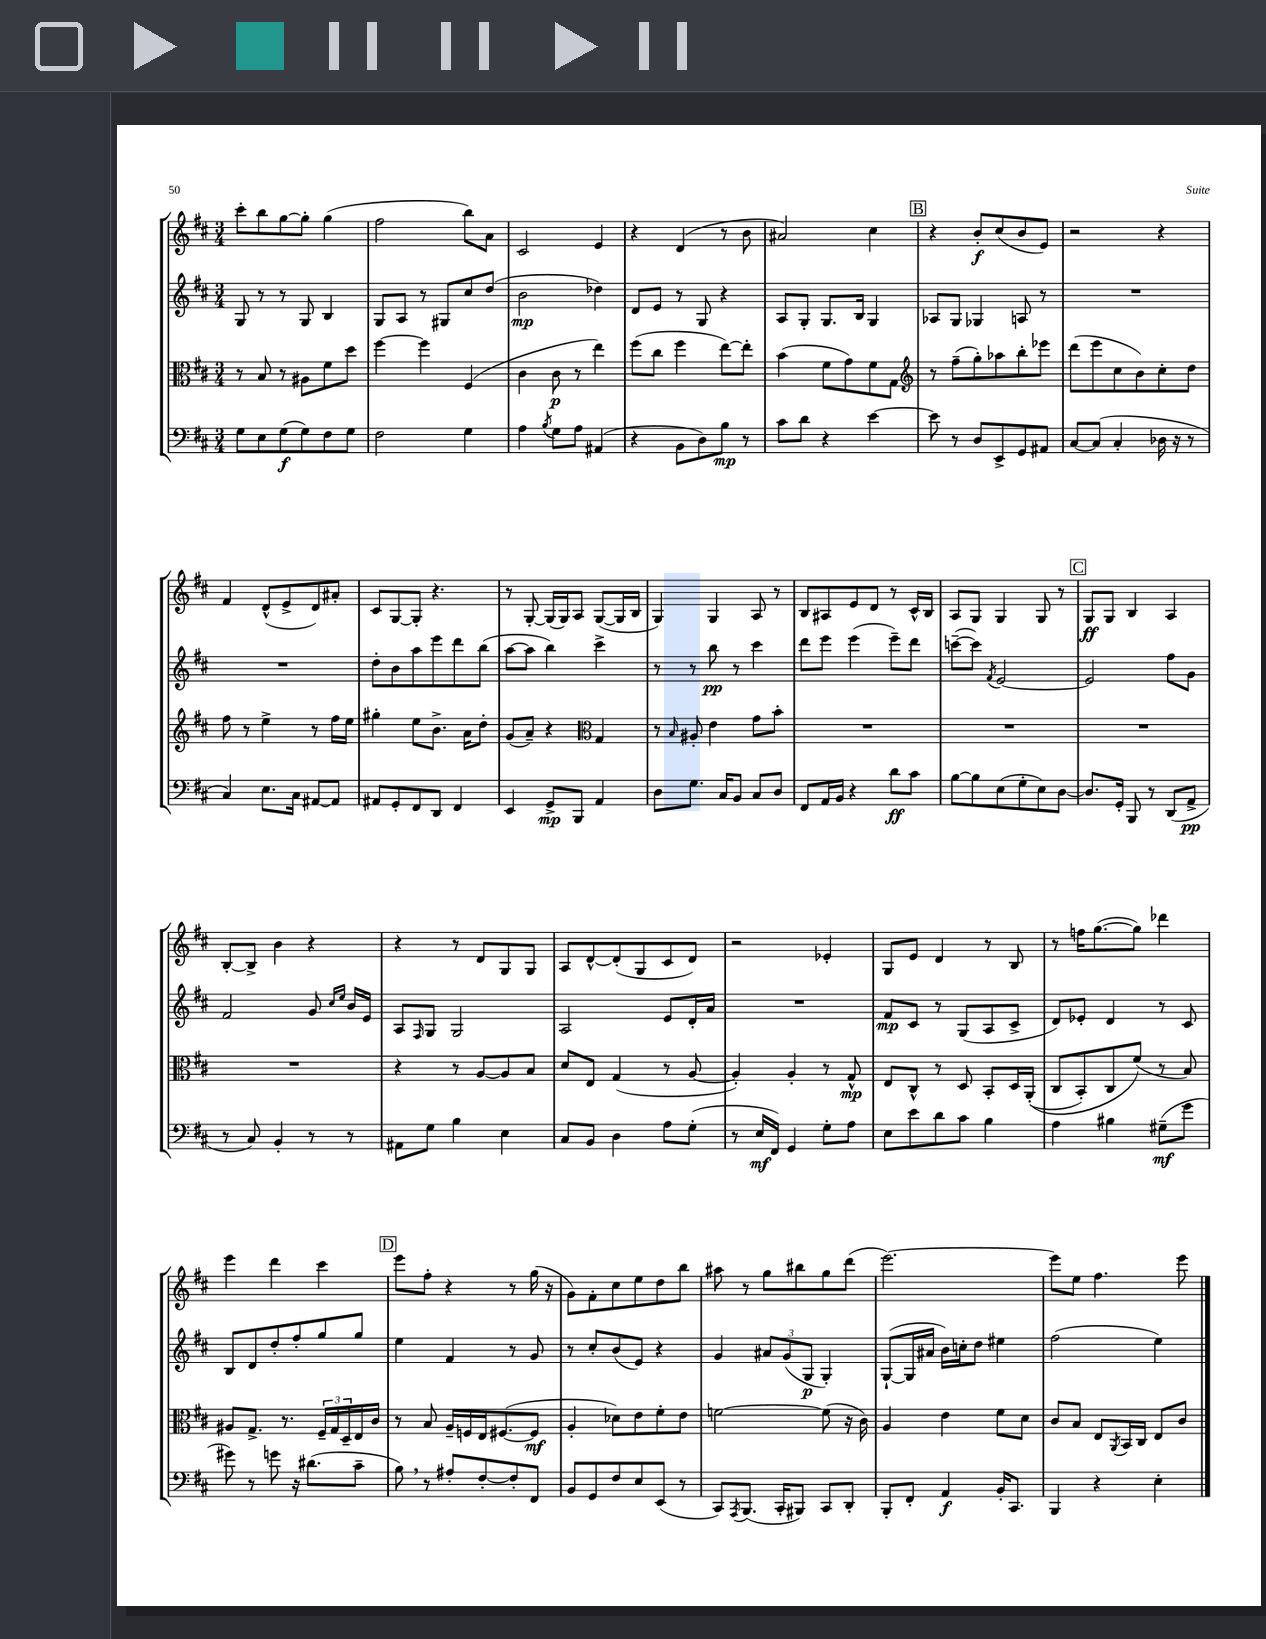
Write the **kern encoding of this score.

**kern	**kern	**kern	**kern
*staff4	*staff3	*staff2	*staff1
*clefF4	*clefC3	*clefG2	*clefG2
*k[f#c#]	*k[f#c#]	*k[f#c#]	*k[f#c#]
*M3/4	*M3/4	*M3/4	*M3/4
8G	8r	8G	8ccc#'
8E	8B	8r	8bb
(8G	8r	8r	[8gg
8G)	8A#	8G	8gg']
8F#	8f#	4B	(4gg
8G	8dd	.	.
=	=	=	=
2F#	[4ff#	8G	2ff#
.	.	8A	.
.	4ff#]	8r	.
.	.	8G#	.
4G	(4F#	8cc#	8bb)
.	.	(8dd	8a
=	=	=	=
4A	4c#	2b	2c#
8qB	.	.	.
8G	8c#	.	.
8A	8r	.	.
(4AA#	4ee)	4dd-)	4e
=	=	=	=
4r	(8ff#	8d	4r
.	8cc#	8e	.
8BB	4ff#	8r	(4d
8D)	.	8G	.
8B	[8ee)	4r	8r
8r	8ee']	.	8b
=	=	=	=
8c#	(4b	8A	2a#)
8d	.	8G'	.
4r	8f#	8.G	.
.	8g)	.	.
.	.	16B	.
[4e	8f#	4G	4cc#
.	8G	.	.
=	=	=	=
*	*clefG2	*	*
8e]	8r	8A-	4r
8r	(8ff#~	8G	.
8D	8gg')	4G-	8b'
8EE^	8aa-	.	(8cc#
8GG	8bb'	8A	8b
8AA#	8eee-	8r	8e)
=	=	=	=
[8C#	(8ddd	2.r	2r
(8C#]	8eee	.	.
4C#'	8cc#	.	.
.	8b)	.	.
16D-	8cc#'	.	4r
16r	.	.	.
8r	8dd	.	.
=	=	=	=
4C#)	8ff#	2.r	4f#
.	8r	.	.
8.E	4ee^	.	(8d^^
.	.	.	8e^
16C#	.	.	.
[8AA#	8r	.	8d)
8AA#]	16ff#	.	8a#'
.	16ee	.	.
=	=	=	=
8AA#	4gg#'	8dd'	8c#
8GG'	.	8b	[8G
8FF#	8ee	8aa	8G']
8DD	8.b^	8eee	4.r
4FF#	.	8ddd	.
.	16a	.	.
.	8dd'	(8bb	.
=	=	=	=
4EE	(8g	[8aa	8r
.	8a~)	8aa]	[8G'
8GG^	4r	4bb)	(16G]
.	.	.	16G)
8BBB	.	.	8A
*	*clefC3	*	*
4AA	4G	4ccc#^	([8G
.	.	.	16G]
.	.	.	16B
=	=	=	=
8D	8r	8r	4G)
.	16qqB	.	.
8.G	8A#'	8r	.
.	4e	8bb	4G
16C#	.	.	.
8BB	.	8r	.
8C#	8g	4ccc#	8A
8D	8b'	.	8r
=	=	=	=
8FF#	2.r	8ddd	8B
16AA	.	8eee	8A#
16BB	.	.	.
4r	.	(4eee	8e
.	.	.	8d
8d	.	8eee~)	8r
8c#	.	8ddd	16c#^^
.	.	.	16B
=	=	=	=
[8B	2.r	([8ccc~	8A
8B]	.	8ccc])	8G
.	.	8qf#	.
(8E	.	[2e	4G
8G'	.	.	.
8E)	.	.	8G
[8D	.	.	8r
=	=	=	=
8.D]	2.r	2e]	8G
.	.	.	8G
16GG'	.	.	.
8BBB	.	.	4B
8r	.	.	.
(8DD	.	8ff#	4A
8AA^	.	8g	.
=	=	=	=
8r	2.r	2f#	[8B'
8C#)	.	.	8B^]
4BB'	.	.	4b
8r	.	8g	4r
.	.	16qqcc#	.
.	.	16qqee	.
8r	.	16b	.
.	.	16e	.
=	=	=	=
8AA#	4r	8A	4r
.	.	16qqF#	.
8G	.	8G	.
4B	8r	2G	8r
.	[8A	.	8d
4E	8A]	.	8G
.	8B	.	8G
=	=	=	=
8C#	8d	2A	8A
8BB	8E	.	[8d^^
4D	(4G	.	(8d']
.	.	.	8G
8A	8r	8e	8c#
(8G'	[8A	16d'	8d)
.	.	16a	.
=	=	=	=
8r	4A'])	2.r	2r
16E	.	.	.
16FF#)	.	.	.
4GG	4A'	.	.
8G'	8r	.	4e-'
8A	8G^^	.	.
=	=	=	=
8E	8E	8f#	8G
8e	8C#^^	8c#	8e
8d	8r	8r	4d
8c#	8D	(8G	.
4B	8BB'	8A	8r
.	16D	8c#^	8B
.	&((16AA'	.	.
=	=	=	=
4A	8C#	8d)	8r
.	8BB')	8e-'	16ff
.	.	.	([8.gg
4B#	8C#	4d	.
.	(8f#&)	.	8gg])
(8G#~	8r	8r	4ddd-
8g	8B)	8c#	.
=	=	=	=
8g#)	8A#	8B	4eee
8r	8.G^	8d	.
8g	.	8dd'	4ddd
.	8.r	.	.
16r	.	8ff#'	.
(8.d#	.	.	.
.	24F#~	8gg	4ccc#
.	24G	.	.
.	24D~	.	.
8c#~	16E	8gg	.
.	16c#	.	.
=	=	=	=
8B)	8r	4ee	8eee
8r	8B	.	8ff#'
8A#'	16A~	4f#	4r
.	16F	.	.
[8F#'	16E	.	.
.	([8.F#	.	.
8F#']	.	8r	8r
8FF#	8F#]	8g	(16gg
.	.	.	16r
=	=	=	=
8BB	4A'	8r	8g)
8GG	.	8cc#'	8f#'
8F#	8d-)	(8b	8cc#
8E	8e	8e)	8ee
(8EE	8f#'	4r	8dd
8r	8e	.	8bb
=	=	=	=
8CC#)	[2f	4g	8aa#
8qAAA	.	.	.
(8.BBB	.	.	8r
.	.	12a#	8gg
16CC#'	.	.	.
.	.	(12g	.
8BBB#)	.	.	8bb#
.	.	12G	.
8CC#	(8f]	4G')	8gg
8DD'	16r	.	(8ddd
.	16c#)	.	.
=	=	=	=
8BBB'	4A	([8G`	[2.eee)
8FF#'	.	16G]	.
.	.	16a#	.
4AA	4e	16b)	.
.	.	16cc'	.
.	.	8dd	.
16BB'	8f#	4ee#	.
8.CC#	.	.	.
.	8d	.	.
=	=	=	=
4BBB	8c#	(2ff#	8eee]
.	8B	.	8ee
4r	8E	.	4.ff#
.	8qAA	.	.
.	16BB	.	.
.	16C#	.	.
4E'	8E	4ee)	.
.	8c#	.	8eee
==	==	==	==
*-	*-	*-	*-
